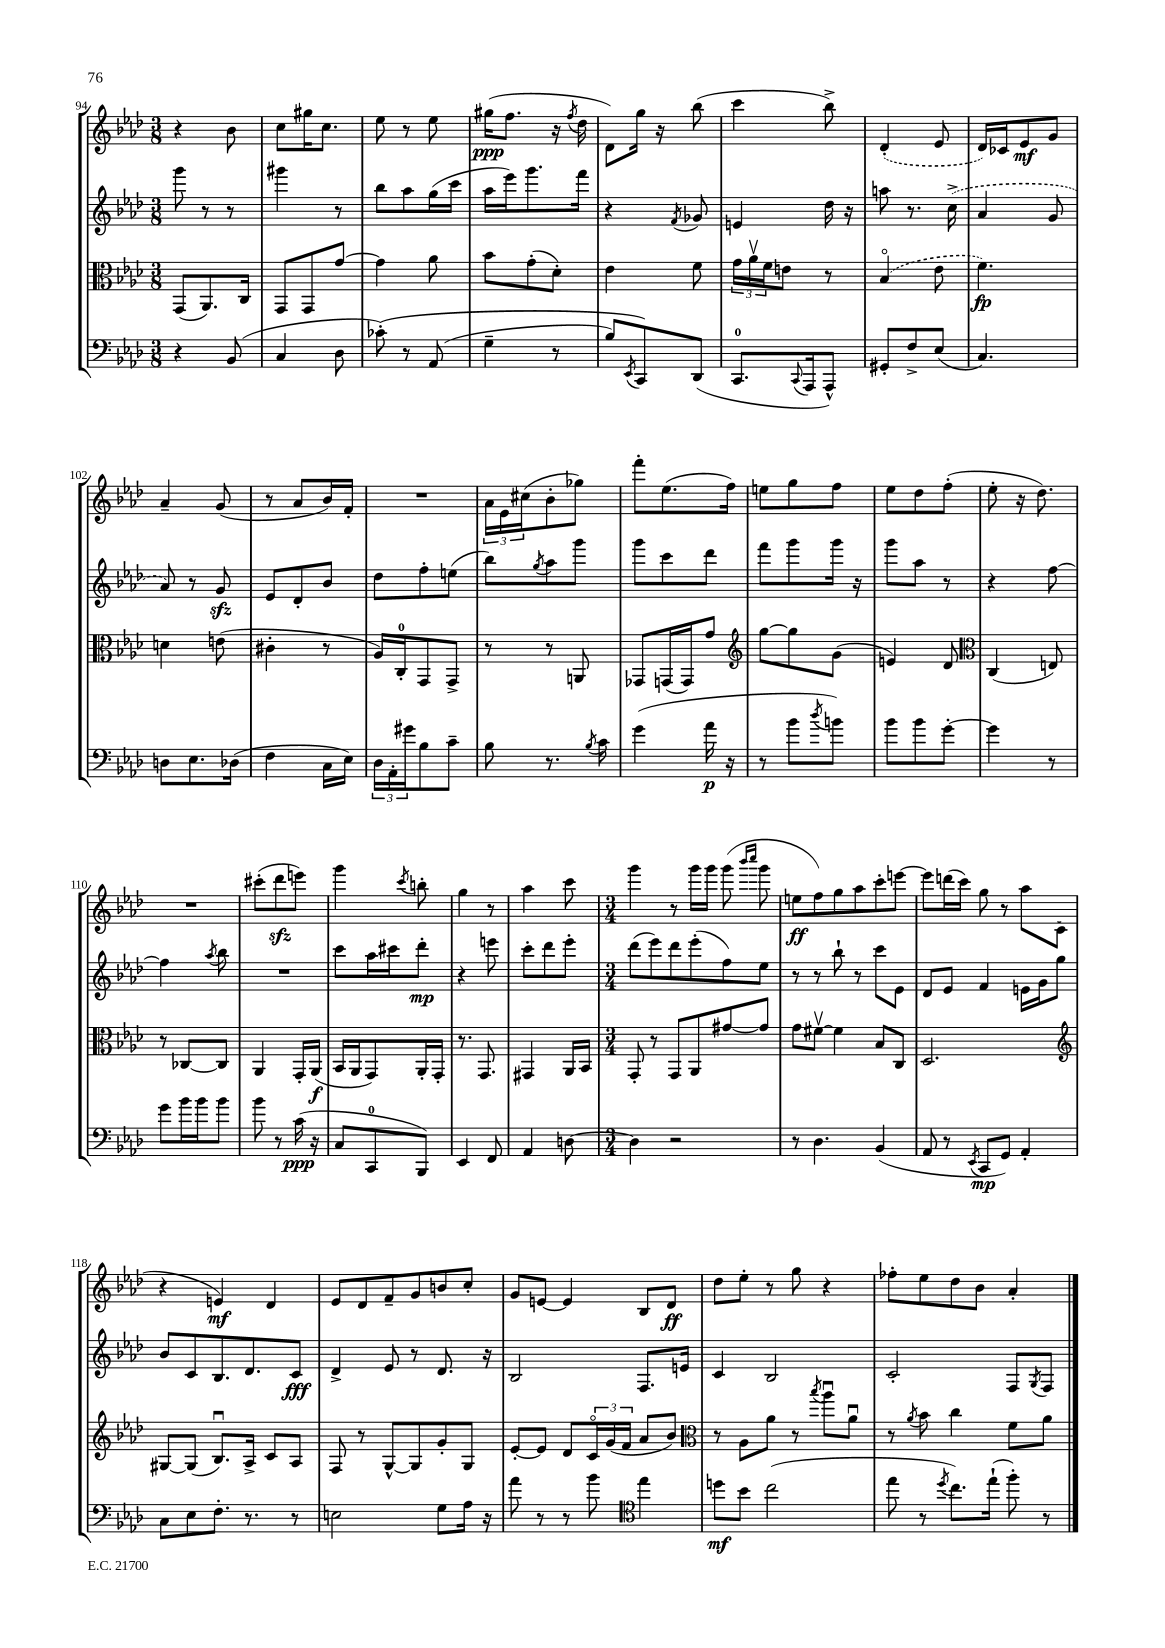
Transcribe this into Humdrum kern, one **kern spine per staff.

**kern	**kern	**kern	**kern
*staff4	*staff3	*staff2	*staff1
*clefF4	*clefC3	*clefG2	*clefG2
*k[b-e-a-d-]	*k[b-e-a-d-]	*k[b-e-a-d-]	*k[b-e-a-d-]
*M3/8	*M3/8	*M3/8	*M3/8
4r	(8GG	8ggg	4r
.	8.AA-)	8r	.
(8BB-	.	8r	8b-
.	16C	.	.
=	=	=	=
4C	8GG	4ggg#	8cc
.	8GG	.	16gg#
.	.	.	8.cc
8D-	[8g	8r	.
=	=	=	=
&(8c-')	4g]	8bb-	8ee-
8r	.	8aa-	8r
(8AA-	8a-	(16gg	8ee-
.	.	16ccc	.
=	=	=	=
4G~	8b-	16aa-	(16gg#
.	.	16eee-)	8.ff
.	(8g'	8.ggg	.
8r	8d-')	.	16r
.	.	.	8qff
.	.	16fff	16dd-
=	=	=	=
8B-)	4e-	4r	8d-)
8qEE-	.	.	.
8CC&)	.	.	16gg
.	.	.	16r
.	.	8qf	.
(8DD-	8f	8g-	(8bb-
=	=	=	=
8.CC	24g	4e	4ccc
.	24a-v	.	.
.	24f	.	.
.	8e	.	.
8qqCC	.	.	.
16AAA-	.	.	.
8AAA-^^)	8r	16dd-	8bb-^)
.	.	16r	.
=	=	=	=
8GG#'	(4B-o	8aa	(4d-'
8F^	.	8.r	.
(8E-	8e-	.	8e-
.	.	(16cc^	.
=	=	=	=
4.C)	4.f)	4a-	16d-)
.	.	.	16c-
.	.	.	8e-
.	.	8g	8g
=	=	=	=
8D	4d	8a-)	4a-~
8.E-	.	8r	.
.	(8e	8g	(8g
(16D-	.	.	.
=	=	=	=
4F	4c#'	8e-	8r
.	.	8d-'	8a-
16C	8r	8b-	16b-)
16E-)	.	.	16f'
=	=	=	=
24D-	16A-)	8dd-	4.r
24AA-'	.	.	.
.	16C'	.	.
24g#	.	.	.
8B-	8GG	8ff'	.
8c~	8GG^	(8ee	.
=	=	=	=
8B-	8r	8bb-)	24a-
.	.	.	24e-
.	.	.	(24cc#
.	.	8qgg	.
8.r	8r	8aa-	8b-'
.	8AA	8ggg	8gg-)
8qB-	.	.	.
16c	.	.	.
=	=	=	=
(4g	8GG-	8ggg	8fff'
.	(16GG	8ccc	(8.ee-
.	16GG)	.	.
16a-	8g	8ddd-	.
16r	.	.	16ff)
=	=	=	=
*	*clefG2	*	*
8r	[8gg	8fff	8ee
8b-	8gg]	8ggg	8gg
8qdd-	.	.	.
8b)	(8g	16ggg	8ff
.	.	16r	.
=	=	=	=
8b-	4e)	8ggg	8ee-
8b-	.	8aa-	8dd-
[8g'	8d-	8r	(8ff'
=	=	=	=
*	*clefC3	*	*
4g]	(4C	4r	8ee-'
.	.	.	16r
.	.	.	8.dd-)
8r	8E)	[8ff	.
=	=	=	=
8g	8r	4ff]	4.r
16b-	[8C-	.	.
16b-	.	.	.
.	.	8qaa-	.
8b-	8C-]	8bb-	.
=	=	=	=
8b-	4AA-	4.r	(8ccc#'
8r	.	.	8ddd-
(16c	16GG'	.	8eee)
16r	(16AA-	.	.
=	=	=	=
8C	16BB-	8ccc	4ggg
.	16AA-	.	.
8CC	8GG)	16aa-	.
.	.	16ccc#	.
.	.	.	8qccc
8BBB-)	16AA-'	8ddd-'	8bb'
.	16GG'	.	.
=	=	=	=
4EE-	8.r	4r	4gg
.	8.GG	.	.
8FF	.	8eee	8r
=	=	=	=
4AA-	4GG#	8ccc'	4aa-
.	.	8ddd-	.
[8D	16AA-	8eee-'	8ccc
.	16BB-	.	.
=	=	=	=
*M3/4	*M3/4	*M3/4	*M3/4
4D]	8GG'	(8ddd-	4ggg
.	8r	8eee-)	.
2r	8GG	8ddd-	8r
.	8AA-	(8eee-'	16ggg
.	.	.	16ggg
.	[8g#	8ff)	(8ggg
.	.	.	16qqbbb-
.	.	.	16qqcccc
.	8g#]	8ee-	8ggg
=	=	=	=
8r	8g	8r	8ee
4.D-	[8f#v	8r	8ff)
.	4f#]	8bb-`	8gg
.	.	8r	8aa-
(4BB-	8B-	8ccc	8ccc'
.	8C	8e-	[8eee
=	=	=	=
8AA-	2.D-	8d-	8eee]
8r	.	8e-	(16ddd
.	.	.	16ccc)
8qEE-	.	.	.
8CC	.	4f	8gg
8GG)	.	.	8r
4AA-'	.	16e	8aa-
.	.	16g	.
.	.	8gg	(8c
=	=	=	=
*	*clefG2	*	*
8C	[8G#	8b-	4r
8E-	(8G#]	8c	.
8.F'	8.B-u)	8.B-	4e)
8.r	16A-^	8.d-	.
.	8c	.	4d-
8r	8A-	8c	.
=	=	=	=
2E	8F	4d-^	8e-
.	8r	.	8d-
.	[8G^^	8e-	8f~
.	8G]	8r	8g
8G	8g'	8.d-	8b
16A-	8G	.	8cc'
16r	.	16r	.
=	=	=	=
8a-	[8e-'	2B-	8g
8r	8e-]	.	[8e
8r	8d-	.	4e]
8b-	24co	.	.
.	(24g	.	.
.	24f	.	.
*clefC4	*	*	*
4ee-	8a-	8.F	8B-
.	8b-)	.	8d-
.	.	16e	.
=	=	=	=
*	*clefC3	*	*
8dd	8r	4c	8dd-
8b-	8A-	.	8ee-'
(2cc	8a-	2B-	8r
.	8r	.	8gg
.	8qbb-	.	.
.	8aa-u	.	4r
.	8a-u	.	.
=	=	=	=
8ee-	8r	2c'	8ff-'
.	8qa-	.	.
8r	8b-	.	8ee-
8qdd-	.	.	.
8.cc)	4cc	.	8dd-
.	.	.	8b-
(16ee-`	.	.	.
8ff')	8f	8F	4a-'
.	.	8qG	.
8r	8a-	8F	.
==	==	==	==
*-	*-	*-	*-
